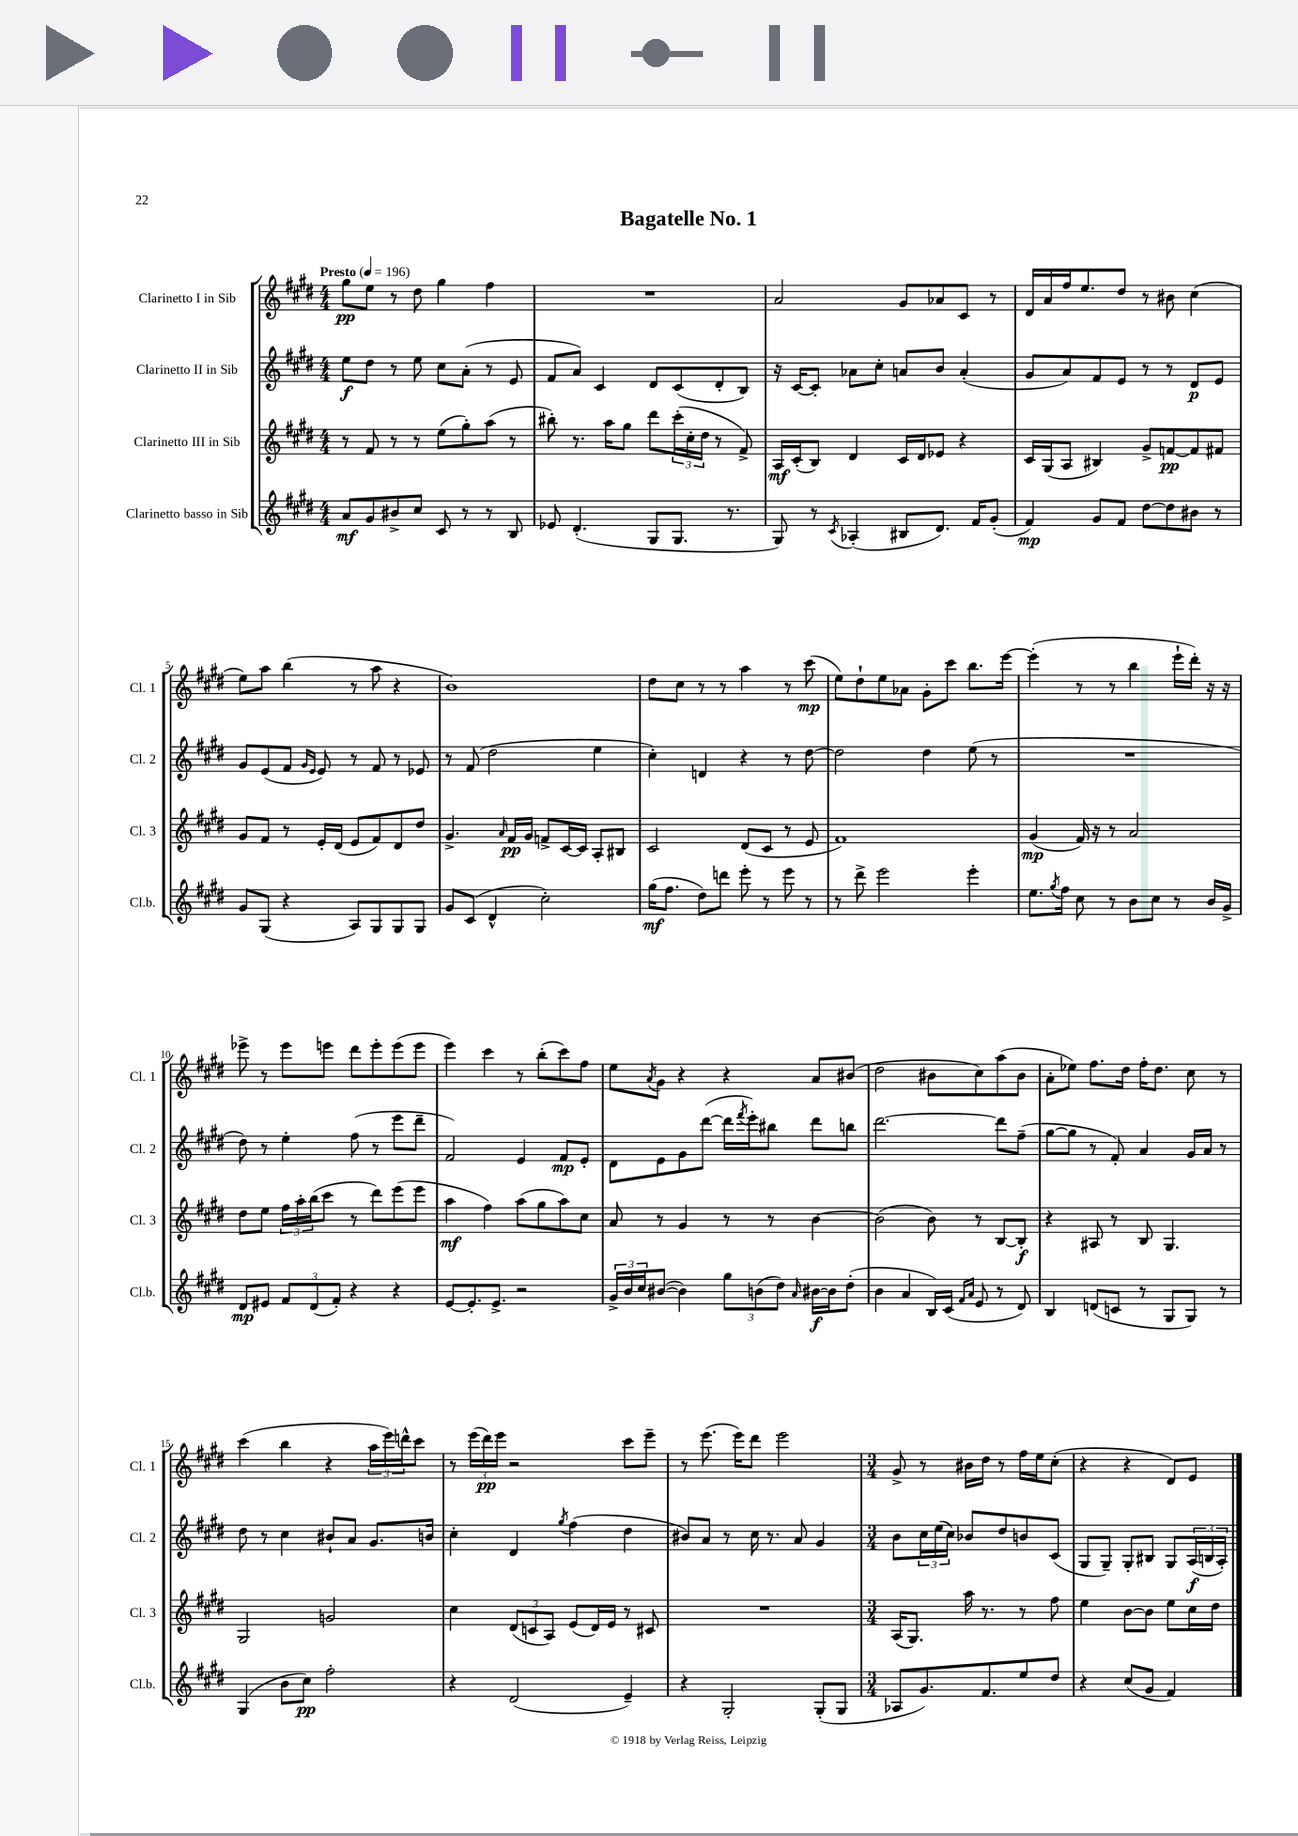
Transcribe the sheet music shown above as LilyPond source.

\header { title = "Bagatelle No. 1" }
<<
\new StaffGroup <<
\new Staff = "s0" \with { instrumentName = "Clarinetto I in Sib" shortInstrumentName = "Cl. 1" } {
    \clef treble \key e \major \numericTimeSignature \time 4/4 \tempo "Presto" 4 = 196
    gis''8\pp e''8 r8 dis''8 gis''4 fis''4 |
    R1 |
    a'2 gis'8 aes'8 cis'8 r8 |
    dis'16 a'16 fis''16 e''8. dis''8 r8 bis'8 cis''4( |
    e''8) a''8 b''4( r8 a''8 r4 |
    b'1) |
    dis''8 cis''8 r8 r8 a''4 r8 cis'''8\mp( |
    e''8) dis''8-! e''8 aes'8 gis'8-. cis'''8 b''8. e'''16~ |
    e'''4-.( r8 r8 b''4 e'''16-! dis'''16-.) r16 r16 |
    ees'''8-> r8 ees'''8 e'''8 dis'''8 e'''8-. e'''8( e'''8 |
    e'''4) cis'''4 r8 b''8-.( cis'''8) fis''8 |
    e''8 \acciaccatura { a'8 } gis'8 r4 r4 a'8 bis'8( |
    dis''2 bis'8 cis''8) a''8( bis'8 |
    a'8-. ees''8) fis''8. dis''16 fis''16-. dis''8. cis''8 r8 |
    cis'''4( b''4 r4 \tuplet 3/2 { a''16 e'''16) d'''16-^ } cis'''8 |
    r8 \tuplet 3/2 { e'''16( dis'''16\pp) e'''16 } r2 cis'''8 e'''8-- |
    r8 e'''8.( e'''16) dis'''8 e'''2 |
    \numericTimeSignature \time 3/4 gis'8-> r8 bis'16 dis''16 r8 fis''16 e''16 cis''8-.( |
    r4 r4 dis'8) e'8 \bar "|." |
}
\new Staff = "s1" \with { instrumentName = "Clarinetto II in Sib" shortInstrumentName = "Cl. 2" } {
    \clef treble \key e \major \numericTimeSignature \time 4/4
    e''8\f dis''8 r8 e''8 cis''8 a'8-.( r8 e'8 |
    fis'8 a'8) cis'4 dis'8 cis'8( dis'8-. b8) |
    r16 cis'16~ cis'8-. aes'8 cis''8-. a'8 b'8 a'4-.( |
    gis'8 a'8) fis'8 e'8 r8 r8 dis'8\p e'8 |
    gis'8 e'8( fis'8 \grace { gis'16 e'16 } e'8) r8 fis'8 r8 ees'8 |
    r8 fis'8( dis''2 e''4 |
    cis''4-.) d'4 r4 r8 dis''8~ |
    dis''2 dis''4 e''8( r8 |
    R1 |
    dis''8) r8 e''4-. fis''8( r8 e'''8 dis'''8-- |
    fis'2) e'4 fis'8\mp e'8-. |
    dis'8 e'8 gis'8 dis'''8~( dis'''16 \acciaccatura { fis'''8 } e'''16-.) bis''8 dis'''8 b''8 |
    dis'''2.~ dis'''8 fis''8--( |
    gis''8~ gis''8 r8 fis'8-.) a'4 gis'16 a'16 r8 |
    dis''8 r8 cis''4 bis'8-! a'8 gis'8. b'16 |
    cis''4-. dis'4 \acciaccatura { gis''8 } fis''4( dis''4 |
    bis'8) a'8 r8 cis''16 r8. a'8 gis'4 |
    \numericTimeSignature \time 3/4 b'8 \tuplet 3/2 { cis''16 e''16( cis''16) } bes'8 dis''8 b'8 cis'8( |
    gis8 gis8--) gis8-. bis8 gis8 \tuplet 3/2 { a16\f( b16 a16-.) } \bar "|." |
}
\new Staff = "s2" \with { instrumentName = "Clarinetto III in Sib" shortInstrumentName = "Cl. 3" } {
    \clef treble \key e \major \numericTimeSignature \time 4/4
    r8 fis'8 r8 r8 e''8( gis''8-.) a''8( r8 |
    bis''8-.) r8. a''16 gis''8 dis'''8 \tuplet 3/2 { cis'''16-.( cis''16-. dis''16 } r8 fis'8->) |
    a16\mf cis'16-.( b8) dis'4 cis'16 dis'16 ees'8 r4 |
    cis'16 gis16( a8 bis4) gis'8-> f'8~\pp f'8 fis'8 |
    gis'8 fis'8 r8 e'16-. dis'16( e'8 fis'8) dis'8 dis''8 |
    gis'4.-> \grace { a'16 } fis'16\pp gis'16 f'8-> cis'16~ cis'16 a8-. bis8 |
    cis'2 dis'8( cis'8 r8 e'8 |
    fis'1) |
    gis'4\mp( fis'16) r16 r8 a'2 |
    dis''8 e''8 \tuplet 3/2 { fis''16 a''16-. b''16( } cis'''8 r8 dis'''8) e'''8( e'''8 |
    a''4\mf fis''4) a''8( gis''8 a''8) cis''8 |
    a'8 r8 gis'4 r8 r8 b'4~ |
    b'2( b'8) r8 b8~ b8-.\f |
    r4 ais8 r8 b8 gis4. |
    gis2 g'2 |
    cis''4 \tuplet 3/2 { dis'8( c'8 a8) } e'8( dis'16) e'16 r8 cis'8 |
    R1 |
    \numericTimeSignature \time 3/4 a16( gis8.) a''16 r8. r8 fis''8 |
    e''4 b'8~ b'8 e''8 cis''16 dis''16 \bar "|." |
}
\new Staff = "s3" \with { instrumentName = "Clarinetto basso in Sib" shortInstrumentName = "Cl.b." } {
    \clef treble \key e \major \numericTimeSignature \time 4/4
    a'8\mf gis'8 bis'8-> cis''8 cis'8 r8 r8 b8 |
    ees'8 dis'4.-.( gis8 gis8. r8. |
    gis8) r8 \acciaccatura { cis'8 } aes4-.( bis8 dis'8.) fis'16 gis'8-.( |
    fis'4\mp) gis'8 fis'8 dis''8~ dis''8 bis'8 r8 |
    gis'8 gis8( r4 a8) gis8 gis8 gis8 |
    gis'8 cis'8( dis'4-^ cis''2-.) |
    gis''16\mf( fis''8. dis''8) d'''8 e'''8-. r8 e'''8 r8 |
    r8 dis'''8-> e'''2 e'''4-. |
    e''8. \acciaccatura { gis''8 } fis''16 cis''8 r8 b'8 cis''8 r8 b'16 gis'16-> |
    dis'8\mp eis'8 \tuplet 3/2 { fis'8 dis'8( fis'8-.) } r4 r4 |
    e'8~ e'8.-. e'8.-> r2 |
    \tuplet 3/2 { gis'16-> b'16 cis''16 } bis'8~( bis'4) \tuplet 3/2 { gis''8 b'8( dis''8) } \grace { a'16 } bis'16~\f bis'16 dis''8-.( |
    b'4 a'4 b16) cis'16( \grace { fis'16 a'16 } e'8 r8 dis'8) |
    b4 d'8( c'8 r8 gis8 gis8) r8 |
    gis4( b'8 cis''8\pp) fis''2-. |
    r4 dis'2( e'4--) |
    r4 gis2-. gis8-.( gis8 |
    \numericTimeSignature \time 3/4 aes8 gis'8.) fis'8. e''8 dis''8 |
    r4 cis''8( gis'8 fis'4) \bar "|." |
}
>>
>>
